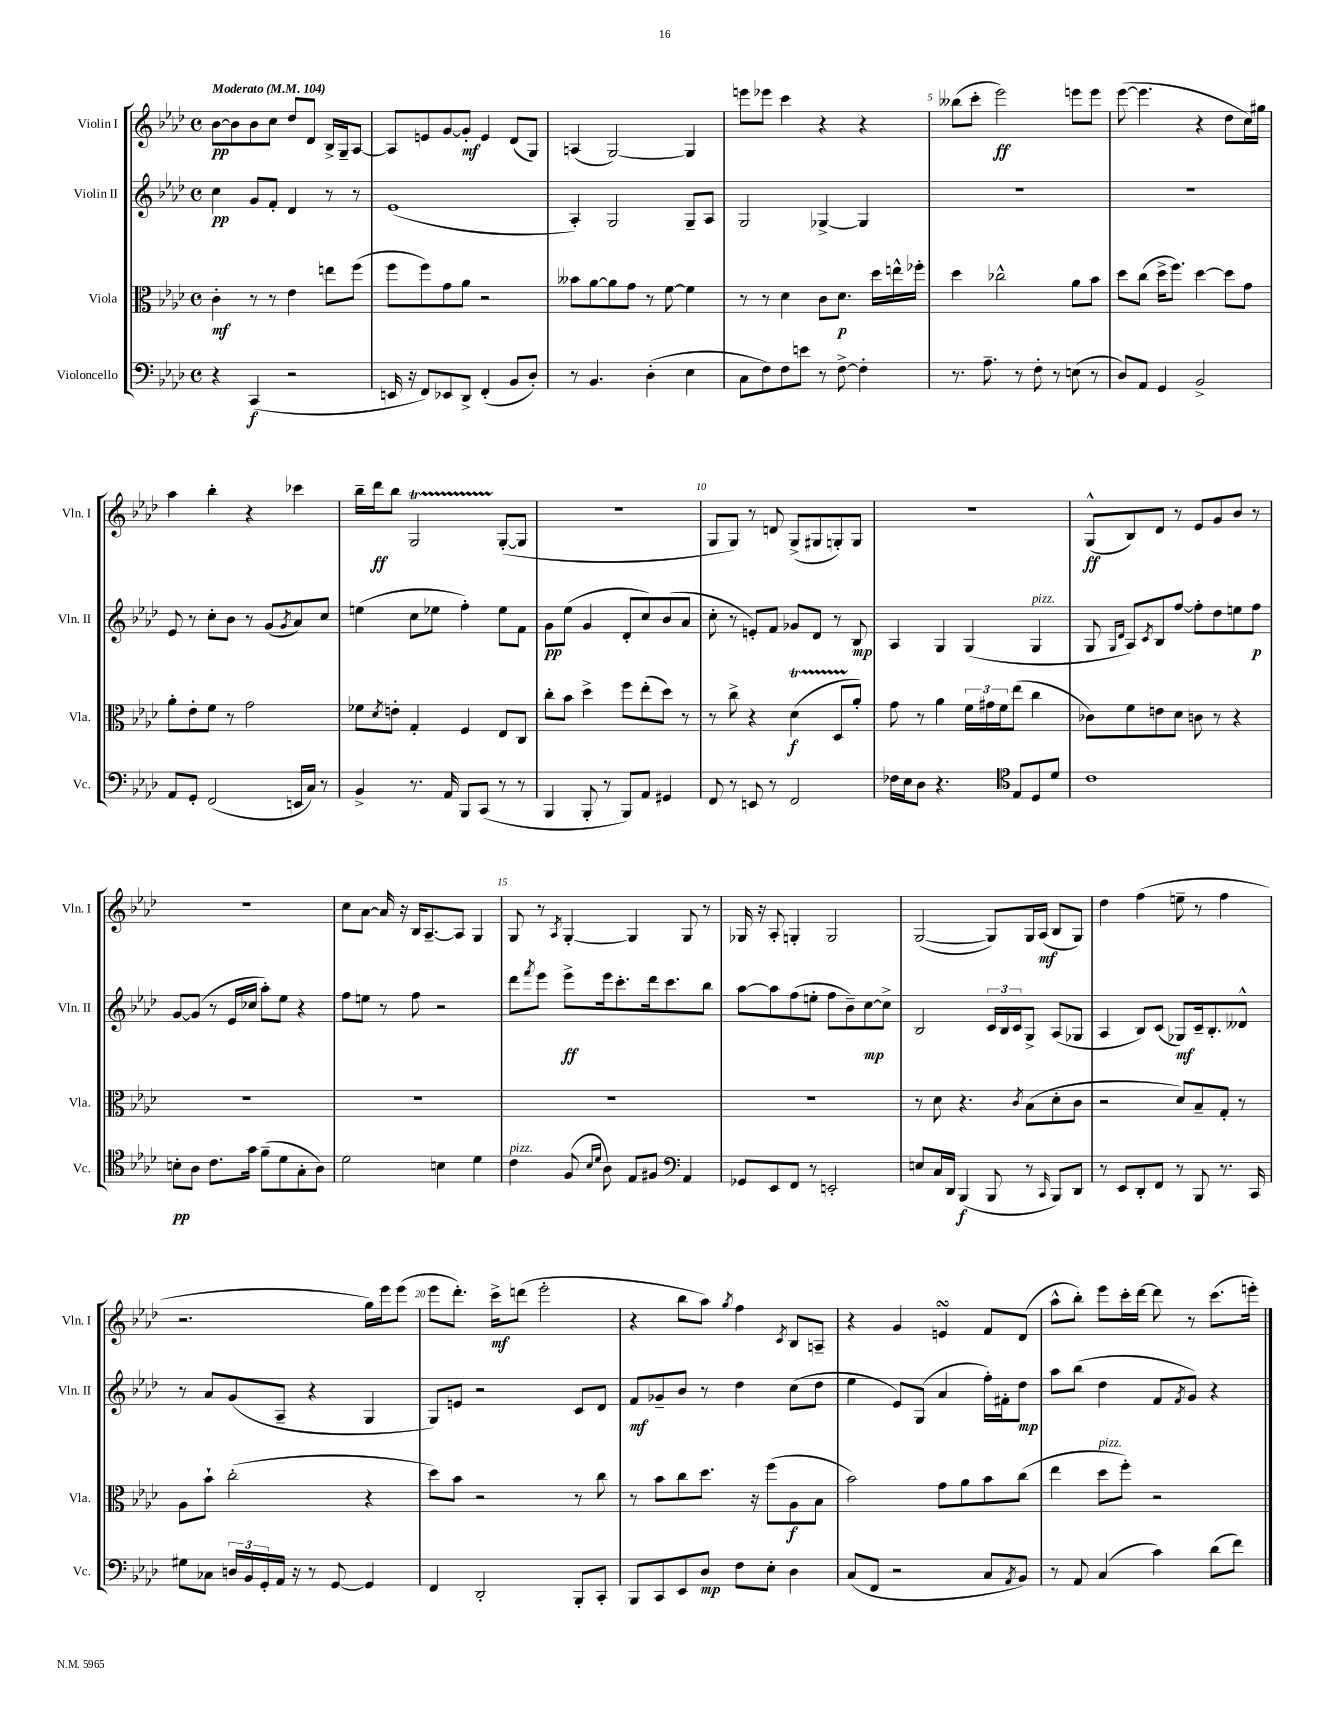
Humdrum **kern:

**kern	**kern	**kern	**kern
*staff4	*staff3	*staff2	*staff1
*clefF4	*clefC3	*clefG2	*clefG2
*k[b-e-a-d-]	*k[b-e-a-d-]	*k[b-e-a-d-]	*k[b-e-a-d-]
*M4/4	*M4/4	*M4/4	*M4/4
*met(c)	*met(c)	*met(c)	*met(c)
*MM104	*MM104	*MM104	*MM104
4r	4c'	4cc	[8b-
.	.	.	8b-]
(4CC	8r	8g	8b-
.	8r	8f'	8cc
2r	4e-	4d-	8dd-
.	.	.	8d-
.	8ee	8r	16B-^
.	.	.	16G~
.	(8ff	8r	[8A-
=	=	=	=
16EE	8ff	(1e-	8A-]
16r	.	.	.
8FF)	8ff)	.	8e
8EE-	8g	.	[8g
8DD-^	8a-	.	8g']
(4FF'	2r	.	4e
8BB-	.	.	(8d-
8D-')	.	.	8G)
=	=	=	=
8r	8b--	4A-')	(4A
4.BB-	[8a-	.	.
.	8a-]	2G	[2G)
.	8g	.	.
(4D-'	8r	.	.
.	[8f	.	.
4E-	4f]	8G~	4G]
.	.	8A-	.
=	=	=	=
8C	8r	2G	8eee
8F)	8r	.	8eee-
8F	4d-	.	4ccc
8e	.	.	.
8r	8c	[4G-^	4r
[8F^	8.d-	.	.
4F']	.	4G-]	4r
.	16dd-	.	.
.	16ee^^	.	.
.	16ff-'	.	.
=	=	=	=
8.r	4dd-	1r	(8bb--
.	.	.	8ccc'
8.A-~	.	.	.
.	2cc-^^	.	2eee-)
8r	.	.	.
8F'	.	.	.
8r	.	.	.
(8E	8a-	.	8eee
8r	8b-	.	8eee
=	=	=	=
8D-)	8dd-	1r	([8eee-
8AA-	(8cc	.	4.eee-]
4GG	16dd-^	.	.
.	8.ff)	.	.
2BB-^	[4dd-	.	4r
.	8dd-]	.	8dd-
.	8g	.	16cc)
.	.	.	16gg#
=	=	=	=
8AA-	8a-'	8e-	4aa-
8GG'	8e-'	8r	.
(2FF	8f	8cc'	4bb-'
.	8r	8b-	.
.	2g	8r	4r
.	.	(8g	.
.	.	8qg	.
16EE	.	8a-)	4ccc-
16C)	.	.	.
8r	.	8cc	.
=	=	=	=
4BB-^	8f-	(4ee	16bb-~
.	.	.	16ddd-
.	8qd-	.	.
.	8e'	.	8bb-
8.r	4G'	8cc	2G
.	.	8ee-	.
16AA-	.	.	.
8BBB-	4F	4ff')	.
(8CC	.	.	.
8r	8E-	8ee-	([8G'
8r	8C	8f	8G]
=	=	=	=
4BBB-	8cc'	8g	1r
.	8b-	(8ee-	.
8BBB-'	4dd-^	4g	.
8r	.	.	.
8BBB-)	8ff	8d-'	.
8AA-	(8ee-'	8cc)	.
4GG#	8dd-)	(8b-	.
.	8r	8a-	.
=	=	=	=
8FF	8r	8cc'	8G
8r	8cc^	8r	8G)
8EE	4r	8e')	8r
8r	.	8f	8d
2FF	(4d-	8g-	(8G^
.	.	8d-	8G#
.	8D-	8r	8G')
.	8a-')	8B-	8G
=	=	=	=
16F-	8g	4A-	1r
16E-	.	.	.
8D-	8r	.	.
4.r	4a-	4G	.
.	24f	(4G	.
.	24g#	.	.
.	24f	.	.
*clefC4	*	*	*
8E-	(8ee-	.	.
8D-	4cc	4G	.
8d-	.	.	.
=	=	=	=
1c	8c-)	8G	(8G^^
.	.	16qqG	.
.	.	16qqd-	.
.	8f	8A-)	8B-)
.	.	8qc	.
.	8e	8B-	8d-
.	8d-	[8ff	8r
.	8c	8ff']	8e-
.	8r	8dd-	8g
.	4r	8ee	8b-
.	.	8ff	8r
=	=	=	=
8B'	1r	[8g	1r
8A-	.	(8g]	.
8.c	.	8r	.
.	.	16e-	.
16g	.	16cc-	.
(8f~	.	8aa-')	.
8d-	.	8ee-	.
8G'	.	4r	.
8A-)	.	.	.
=	=	=	=
2d-	1r	8ff	8cc
.	.	8ee	[8a-
.	.	8r	16a-]
.	.	.	16r
.	.	8ff	16B-
.	.	.	[8.A-~
4B	.	2r	.
.	.	.	8A-]
4d-	.	.	4G
=	=	=	=
4c	1r	8ddd-	8G
.	.	8qfff	.
.	.	8eee-	8r
.	.	.	8qA-
(8F	.	8eee-^	[4G'
16qqB-	.	.	.
16qqd-	.	.	.
8A-)	.	16eee-	.
.	.	8.ccc'	.
8E-	.	.	4G]
8F#	.	16ddd-	.
.	.	8.ccc	.
*clefF4	*	*	*
4AA-	.	.	8G
.	.	8bb-	8r
=	=	=	=
8GG-	1r	[8aa-	16G-
.	.	.	16r
8EE-	.	8aa-]	8A-'
8FF	.	(8ff	4G'
8r	.	8ee'	.
2EE'	.	8ff	2G
.	.	8b-~)	.
.	.	[8cc	.
.	.	8cc^]	.
=	=	=	=
8E	8r	2B-	([2G
16C	8d-	.	.
16DD-	.	.	.
(4BBB-	4.r	.	.
8BBB-	.	24c	8G])
.	.	24B-	.
.	.	24c	.
.	8qc	.	.
8r	(8B-	8G^	16G
.	.	.	(16A-
16qqCC	.	.	.
8BBB-)	8d-'	(8A-	8B-
8DD-	8c	8G-	8G)
=	=	=	=
8r	2r	4A-	4dd-
8EE-	.	.	.
8DD-'	.	8B-)	(4ff
8FF	.	(8c	.
8r	8d-)	8G-)	8ee~
8BBB-	8B-~	16c~	8r
.	.	8.B-'	.
8.r	8G'	.	4ff
.	8r	8d--^^	.
16CC	.	.	.
=	=	=	=
8G#	8A-	8r	2.r
8C-	8b-`	8a-	.
24D	(2cc'	(8g	.
24BB-	.	.	.
24GG'	.	.	.
16AA-	.	8A-~	.
16r	.	.	.
8r	.	4r	.
[8GG	.	.	.
4GG]	4r	4G	16gg)
.	.	.	16eee-
.	.	.	(8eee-
=	=	=	=
4FF	8dd-)	8G)	8eee-
.	8b-	8e	8.ddd-')
2DD-'	2r	2r	.
.	.	.	16ccc^
.	.	.	(8ddd
.	.	.	2eee-'
8BBB-'	8r	8c	.
8CC'	8cc	8d-	.
=	=	=	=
8BBB-	8r	8f	4r
8CC	8b-	8g-~	.
8EE-	8cc	8b-	8bb-
8D-	8.dd-	8r	8aa-)
.	.	.	8qgg
8F	.	4dd-	4ff
.	16r	.	.
8E-'	(8ff	.	.
.	.	.	8qc
4D-	8A-	(8cc	8B-
.	8B-	8dd-	8A~
=	=	=	=
(8C	2b-)	4ee-	4r
8FF	.	.	.
2r	.	8e-)	4g
.	.	(8G	.
.	8g	4a-	4e
.	8a-	.	.
8C	8b-	16ff')	8f
.	.	16f#'	.
8qAA-	.	.	.
8BB-)	(8cc	8dd-	(8d-
=	=	=	=
8r	4ee-	8aa-	8aa-^^
8AA-	.	(8bb-	8bb-')
(4C	8dd-	4dd-	8eee-
.	8ff')	.	16ccc'
.	.	.	[16ddd-
4c)	2r	8f	8ddd-]
.	.	8qf	.
.	.	8g)	8r
(8d-	.	4r	(8.ccc
8f)	.	.	.
.	.	.	16eee')
==	==	==	==
*-	*-	*-	*-
